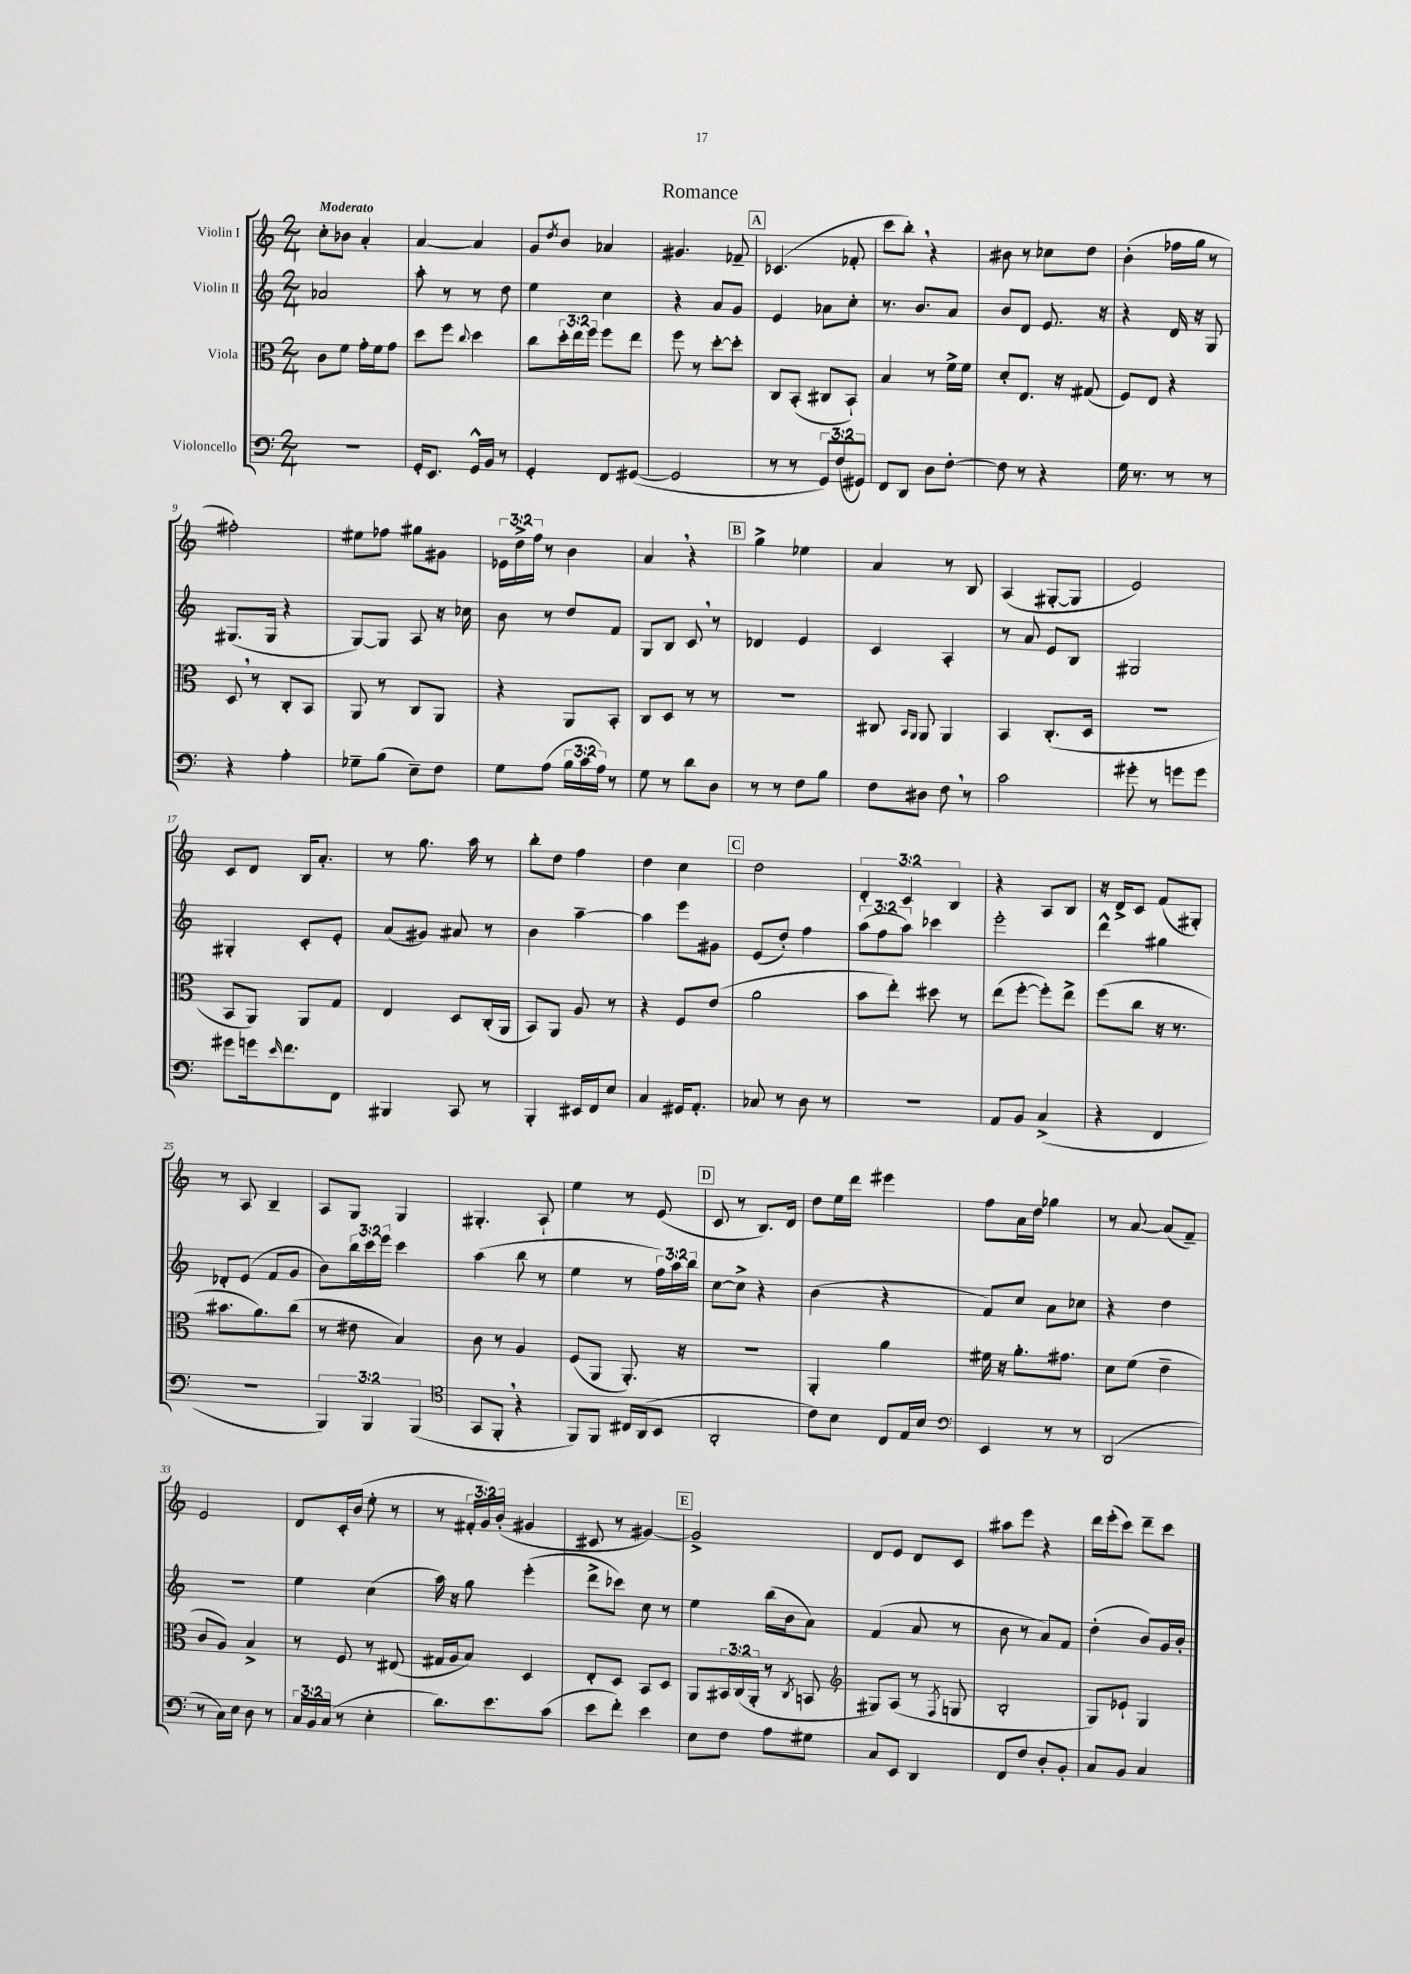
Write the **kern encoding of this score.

**kern	**kern	**kern	**kern
*part4	*part3	*part2	*part1
*staff4	*staff3	*staff2	*staff1
*I"Violoncello	*I"Viola	*I"Violin II	*I"Violin I
*clefF4	*clefC3	*clefG2	*clefG2
*k[]	*k[]	*k[]	*k[]
*M2/4	*M2/4	*M2/4	*M2/4
=1	=1	=1	=1
!	!	!	!LO:TX:a:B:t=Moderato
2r	8c\L	2a-X/	8cc'\L
.	8f\J	.	8b-X\J
.	16g'\LL	.	4a'/
.	16f\J	.	.
.	8g\J	.	.
=2	=2	=2	=2
16GG'/KL	8dd\L	8aa'\	[4a/
8.EE/J	.	.	.
.	8ff\J	8r	.
.	8qqcc/	.	.
16GG^^/LL	4dd\	8r	4a/]
16BB/JJ	.	.	.
8r	.	8dd\	.
=3	=3	=3	=3
4GG'/	8cc\L	4ee\	8g/L
.	.	.	8qdd/
.	24dd'\L	.	8b/J
.	24ee\	.	.
.	24ff\JJ	.	.
8FF/L	8ff\L	4cc\	4a-X/
([8GG#X/J	8ee\J	.	.
=4	=4	=4	=4
2GG#/]	8ff\	4r	4.g#X/
.	8r	.	.
.	[8dd'\L	8a/L	.
.	8dd'\J]	8g/J	8f-X~/
!!LO:REH:place=s1:t=A
=5	=5	=5	=5
8r	8C/L	4e/	(4.c-X/
8r	(8BB'/J	.	.
12GG/L)	8C#X/L	8a-X\L	.
(12F/	.	.	.
.	8BB`/J)	8cc'\J	8f-X'/
12GG#X/J)	.	.	.
=6	=6	=6	=6
8FF/L	4B/	8.r	8ccc\L
8DD/J	.	.	8bb',\J)
.	.	8.b/L	.
8D\L	8r	.	4r
[8F'\J	16f^\LL	8a/J	.
.	16f\JJ	.	.
=7	=7	=7	=7
8F\]	8d'/L	8b/L	8b#X\
8r	8.E/J	8d/J	8r
4r	.	8.e/	8cc-X\L
.	16r	.	.
.	(8G#X/	.	8dd\J
.	.	16r	.
=8	=8	=8	=8
16G\	8F/L)	4r	(4b'\
8.r	.	.	.
.	8E/J	.	.
8r	4r	16d/	16ff-X\LL
.	.	16r	16gg\JJ
8r	.	8G/	8r
!!LO:LB:g=z
=9	=9	=9	=9
4r	8D,/	(8.G#X/L	2ff#X'\)
.	8r	.	.
.	.	16G#/Jk	.
4A'\	8C'/L	4r	.
.	8BB/J	.	.
=10	=10	=10	=10
8G-X~\L	8AA/	[8G/L)	8ee#X\L
(8B\J	8r	8G/J]	8ff-X\J
8E~\L)	8C/L	8A/	8gg#X\L
8F\J	8AA/J	16r	8g#X\J
.	.	16cc-X\	.
=11	=11	=11	=11
8G\L	4r	8b\	24e-X\LL
.	.	.	24dd^\
.	.	.	24ff\JJ
(8A\J	.	8r	8r
24B\LL	8AA/L	8dd/L	4b\
24c\	.	.	.
24A\JJ)	.	.	.
8r	8BB'/J	8f/J	.
=12	=12	=12	=12
8G\	8C/L	8G/L	4a,/
8r	8D/J	8B/J	.
8d\L	8r	8c,/	4r
8D\J	8r	8r	.
!!LO:REH:place=s1:t=B
=13	=13	=13	=13
8r	2r	4d-X/	4gg^\
8r	.	.	.
8F\L	.	4e/	4ee-X\
8B\J	.	.	.
=14	=14	=14	=14
8F\L	8C#X/	4c/	4a/
.	16qqBB/LL	.	.
.	16qqAA/JJ	.	.
8D#X\J	8AA/	.	.
8F,\	4AA/	4A'/	8r
8r	.	.	8B/
=15	=15	=15	=15
2c\	4BB/	8r	(4A/
.	.	8a/	.
.	(8.C'/L	8e/L	[8G#X'/L
.	.	8B/J	8G#/J]
.	16D/Jk	.	.
=16	=16	=16	=16
8g#X'\	2r	2G#X/	2e/)
8r	.	.	.
8gn\L	.	.	.
8g\J	.	.	.
!!LO:LB:g=z
=17	=17	=17	=17
8g#X\L	8BB/L	4G#X'/	8c/L
16gn\k	8AA/J)	.	8d/J
16qqe/	.	.	.
8.f\	.	.	.
.	8AA/L	8c'/L	16B/KL
.	.	.	8.a'/J
8FF\J	8G/J	8e'/J	.
=18	=18	=18	=18
4BBB#X/	4E/	(8a/L	8r
.	.	8g#X/J)	8.gg\
8CC/	8D/L	8a#X/	.
.	.	.	16aa\
8r	(16C'/L	8r	8r
.	16AA/JJ	.	.
=19	=19	=19	=19
4BBB'/	8BB/L)	4b\	8bb'\L
.	8AA/J	.	8dd\J
16EE#X/LL	8A/	[4aa~\	4ff\
16FF/J	.	.	.
8E/J	8r	.	.
=20	=20	=20	=20
4C/	4r	4aa\]	4dd\
16GG#X/KL	8F/L	8eee\L	4cc\
8.AA'/J	.	.	.
.	(8e/J	8g#X\J	.
!!LO:REH:place=s1:t=C
=21	=21	=21	=21
8C-X/	2a\	(8e/L	2dd\
8r	.	8dd'/J)	.
8D\	.	4ff\	.
8r	.	.	.
=22	=22	=22	=22
2r	8b\L	(12aa\L	6d'/
.	.	12ff\	.
.	8ee'\J)	.	.
.	.	12aa\J)	6c/
.	8dd#X\	4ccc-X\	.
.	.	.	6B/
.	8r	.	.
=23	=23	=23	=23
8AA/L	(8ee\L	2eee'\	4r
8BB/J	[8ff'\J	.	.
(4C^/	8ff'\L])	.	8A/L
.	8ee^\J	.	8B/J
=24	=24	=24	=24
4r	(8ff\L	4ddd^^\	16r
.	.	.	16d^/KL
.	8cc\J	.	8c/J
4FF/	16r	4gg#X\	(8f/L
.	8.r	.	.
.	.	.	8G#X'/J)
!!LO:LB:g=z
=25	=25	=25	=25
2r	8.b#X\L	8d-X'/L	8r
.	.	(8e/J	8A/
.	8.a\)	.	.
.	.	8f/L	4B~/
.	(8cc\J	8g/J	.
=26	=26	=26	=26
6BBB/)	8r	8b\L)	8A/L
.	8e#X\	24bb\L	8G/J
6BBB/	.	24ccc\	.
.	.	24eee\JJ	.
.	4B/)	4ccc\	4G/
(6BBB/	.	.	.
=27	=27	=27	=27
*clefC4	*	*	*
8GG/L	8c\	(4aa\	4.G#X'/
8FF',/J	8r	.	.
4r	4A/	8bb\	.
.	.	8r	8A`/
=28	=28	=28	=28
8FF/L)	(8F/L	4ee\	4ee\
8FF/J	8AA/J	.	.
16C#X/LL	8.AA'/)	8r	8r
(16AA/J	.	.	.
8BB/J	.	24ff\LL)	(8e/
.	.	24aa\	.
.	16r	.	.
.	.	24bb\JJ	.
!!LO:REH:place=s1:t=D
=29	=29	=29	=29
2AA'/	2r	[8cc\L	8c/
.	.	8cc^\J]	8r
.	.	4r	8.B/L)
.	.	.	16d/Jk
=30	=30	=30	=30
8c\L)	4AA'/	(4b\	8dd\L
8B\J	.	.	16ee\L
.	.	.	16ddd\JJ
8C/L	4a\	4r	4eee#X\
16E/L	.	.	.
16B/JJ	.	.	.
=31	=31	=31	=31
*clefF4	*	*	*
4EE/	16f#X\	8f/L)	8ff\L
.	16r	.	.
.	8.a'\L	8cc/J	16a\L
.	.	.	16dd\JJ
8r	.	8a\L	4gg-X\
.	8.g#X\J	.	.
8r	.	8cc-X\J	.
=32	=32	=32	=32
(2DD/	8d\L	4r	8r
.	(8f\J	.	[8a/
.	4e~\	4dd\	(8a/L]
.	.	.	8f~/J)
!!LO:LB:g=z
=33	=33	=33	=33
8r	8c/L	2r	2e/
16C\LL)	8A/J)	.	.
16E\JJ	.	.	.
8D\	4B^/	.	.
8r	.	.	.
=34	=34	=34	=34
24C/LL	8r	4ee\	8d/L
24BB/	.	.	.
(24C/JJ	.	.	.
8r	8F/	.	16c'/L
.	.	.	(16b/JJ
4E'\	8r	(4cc\	8ee'\
.	(8E#X/	.	8r
=35	=35	=35	=35
8.d\L)	16G#X/LL	16aa\)	8r
.	16A/J	16r	.
.	8B/J)	8gg\	24f#X'/LL
.	.	.	24g/)
8.e\	.	.	.
.	.	.	(24b'/JJ
.	4D/	(4eee'\	4g#X/
(8c\J	.	.	.
=36	=36	=36	=36
8e\L	8E'/L	8ddd^\L	8c#X/
8f'\J)	8D/J	8ccc-X\J)	8r
4e\	8BB/L	8cc\	[4g#X/)
.	8D/J	8r	.
!!LO:REH:place=s1:t=E
=37	=37	=37	=37
8E\L	8AA/L	4ee\	2g#^/]
8F\J	24BB#X/L	.	.
.	(24C/	.	.
.	24AA'/JJ	.	.
8A\L	8r	(16bb\LL	.
.	.	16b\J	.
.	8qC/	.	.
8G#X\J	8BBn/	8a\J)	.
=38	=38	=38	=38
*	*clefG2	*	*
8C/L	8G#X/L)	(4f/	8d/L
8EE/J	(8A/J	.	8e/J
4DD/	8r	8a/	8d/L
.	8qF/	.	.
.	8Gn/	8r	8c/J
=39	=39	=39	=39
8FF/L	2B'/	8b\	8aa#X\L
8F/J	.	8r	8eee\J
8D'/L	.	8a/L)	4r
8BB'/J	.	8f/J	.
=40	=40	=40	=40
8C/L	8G/L)	(4dd'\	16ddd\LL
.	.	.	(16eee'\J
8BB/J	8e-X`/J	.	8ccc\J)
4C/	4G/	8b/L)	8ddd~\L
.	.	16g/L	8ccc\J
.	.	16b'/JJ	.
==	==	==	==
*-	*-	*-	*-
